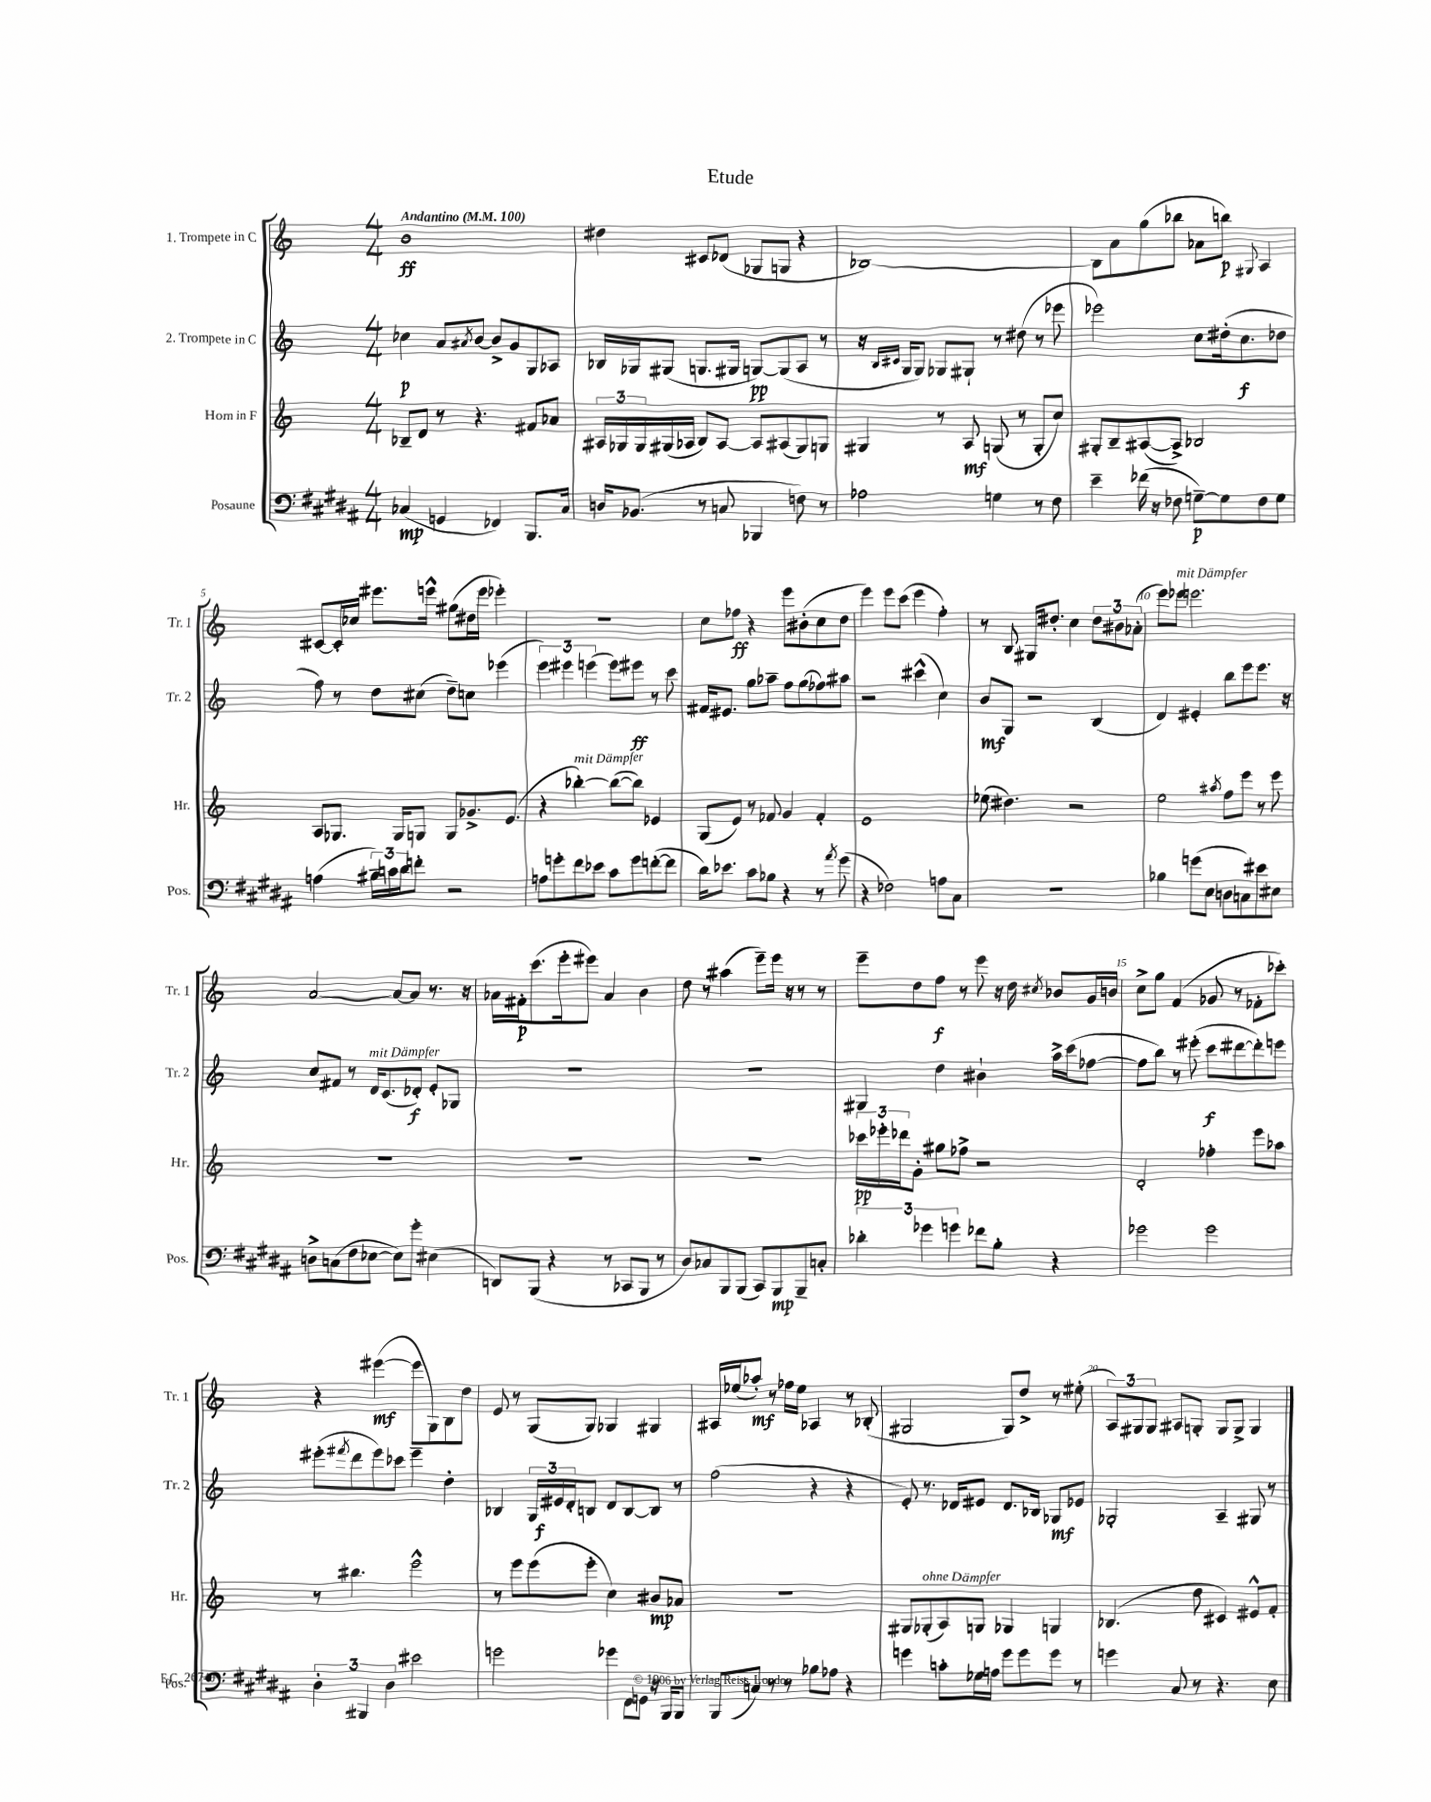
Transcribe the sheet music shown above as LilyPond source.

\header { title = "Etude" }
<<
\new StaffGroup <<
\new Staff = "s0" \with { instrumentName = "1. Trompete in C" shortInstrumentName = "Tr. 1" } {
    \clef treble \key c \major \numericTimeSignature \time 4/4 \tempo "Andantino" 4 = 100
    b'1\ff |
    dis''4 cis'8 des'8( ges8 g8 r4 |
    bes1~) |
    bes8 a'8 g''8( bes''8 aes'8 b''8\p) \appoggiatura { gis8 } a4 |
    cis'8~ cis'16-. ces''16 eis'''8. e'''16-^ gis''8( dis''16 e'''16 ees'''4-.) |
    R1 |
    c''8 fes''8\ff r4 e'''8 bis'8-.( c''8 d''8 |
    e'''4) e'''8 c'''8( e'''4 f''4-.) |
    r8 b8 gis16 dis''8.-. c''4 \tuplet 3/2 { dis''8 bis'8 aes'8-.( } |
    e'''8) ees'''8^\markup { \italic "mit Dämpfer" } e'''2. |
    a'2~ a'8~ a'8 r8. r16 |
    aes'16 fis'16-.\p c'''8.( e'''16-. eis'''8) aes'4 b'4 |
    d''8 r8 ais''4( e'''8--) e'''16 r16 r8 r8 |
    e'''8-- d''8 f''8\f r8 e'''8 r16 d''16 \acciaccatura { cis''8 } bes'8 g'16 b'16 |
    c''8-> g''8 f'4( ges'8 r8 fes'8-. ces'''8-.) |
    r4 eis'''4~\mf( eis'''8 g8) b8 d''8 |
    e'8 r8 g8( g8) ges4 gis4 |
    ais16 ees''16( aes''8-.\mf) r8 fes''16 ees''16 aes4 r8 bes8-.( |
    gis2 gis8) d''8-> r8 eis''8-.( |
    \tuplet 3/2 { a8) gis8 gis8 } ais8 g8-. g8 g8-> g4 \bar "|." |
}
\new Staff = "s1" \with { instrumentName = "2. Trompete in C" shortInstrumentName = "Tr. 2" } {
    \clef treble \key c \major \numericTimeSignature \time 4/4
    ces''4\p a'8 \acciaccatura { ais'8 } b'8~ b'8-> g'8 g8 aes8 |
    bes16 ges16 gis8( g8. gis16 g8~\pp) g8( a8 r8 |
    r16 \grace { b16 cis'16 } g16 g8) ges8 gis8-! r8 dis''8( r8 ees'''8 |
    ees'''2) c''8 dis''16-.( c''8.\f des''8 |
    f''8) r8 d''8 cis''8( d''8--) c''8 ees'''4( |
    \tuplet 3/2 { e'''4) eis'''4 e'''4( } e'''8) eis'''8\ff r8 c'''8 |
    fis'16 eis'8. g''8 aes''8-- f''8 g''8( fes''8) ais''8 |
    r2 cis'''4-^( c''4) |
    b'8\mf g8 r2 b4( |
    d'4) eis'4-. b''8 e'''8 e'''8. r16 |
    c''8 fis'8 r8 d'16^\markup { \italic "mit Dämpfer" } c'8.( des'8-.\f) e'8-. ges8 |
    R1 |
    R1 |
    gis4 d''4 bis'4-! a''16-> c'''16( fes''8~ |
    fes''8 b''8) r8 eis'''8-.( c'''8\f dis'''8~ dis'''8-.) e'''8 |
    eis'''8-.( \acciaccatura { fis'''8 } d'''8 eis'''8) ces'''8 eis'''4-- d''4-. |
    bes4 \tuplet 3/2 { g16 eis'16\f d'16-. } b8 d'8 b8~ b8 r8 |
    f''2( r4 r4 |
    e'8-.) r8. des'16 eis'8 des'8. bes16 ges8\mf ees'8 |
    ges2-. a4-- gis8 r8 \bar "|." |
}
\new Staff = "s2" \with { instrumentName = "Horn in F" shortInstrumentName = "Hr." } {
    \clef treble \key c \major \numericTimeSignature \time 4/4
    bes8-- d'8 r8 r4. fis'8 aes'8 |
    \tuplet 3/2 { ais16 ges16 ges16 } gis16( aes16 b8) aes8~ aes8 ais8( gis8) g8 |
    gis4 r8 a8\mf g8( r8 g8-. c''8) |
    gis8-. b8-- ais8~( ais8->) bes2 |
    a8 ges8. ges16 g8 g8 ges'8.-> e'8.( |
    r4 bes''4~-.^\markup { \italic "mit Dämpfer" }) bes''8~( bes''8) ees'4 |
    g8( e'8) r8 fes'8 g'4 fes'4-. |
    e'1 |
    ees''8( dis''4.) r2 |
    e''2 \acciaccatura { ais''8 } f''8 e'''8 r8 e'''8 |
    R1 |
    R1 |
    R1 |
    \tuplet 3/2 { ces'''16\pp ees'''16-. des'''16 } g'8-. gis''8 fes''8-> r2 |
    d'2-. fes''4-. e'''8 aes''8 |
    r8 bis''4. e'''2-^ |
    r8 e'''8 e'''8( e'''8-. c''4) bis'8\mp aes'8 |
    R1 |
    gis8 ges8-.^\markup { \italic "ohne Dämpfer" }( a8) g8 ges4 g4 |
    bes4.( d''8 cis'4) eis'8-^ f'8-. \bar "|." |
}
\new Staff = "s3" \with { instrumentName = "Posaune" shortInstrumentName = "Pos." } {
    \clef bass \key b \major \numericTimeSignature \time 4/4
    ces4\mp( g,4 fes,4) b,,8. ces16 |
    d16 bes,8.( r8 c8 bes,,4 f8) r8 |
    aes2 g4 r8 fis8 |
    e'4-- fes'16( r16 fes8 g8~--\p) g8 fes8 g8 |
    a4( \tuplet 3/2 { bis16--) c'16 dis'16 } f'8-. r2 |
    a8 g'8-. fis'8 ees'8 cis'8 g'8 f'8~-.( f'8 |
    dis'16) ees'8. cis'8 bes8 r4 r8 \acciaccatura { ais'8 } gis'8( |
    r4 fes2) a8 cis8 |
    R1 |
    bes4 g'8( e8 d8 c8) eis'8 eis8 |
    d8-> c8( fis8 ees8~ ees8) gis'8-. eis4( |
    d,8) b,,8( r4 r8 ces,8 b,,8 r8 |
    dis8) ces8 b,,8 b,,8( cis,8) b,,8\mp b,,8-- c8-. |
    \tuplet 3/2 { des'4-. ges'4 g'4 } fes'8 b8-. r4 |
    ges'2 ges'2 |
    \tuplet 3/2 { dis4-. bis,,4 dis4 } eis'2 |
    g'2 ges'8 fis,16\pp g,16 r16 b,,16~-. b,,8 |
    b,,8( c8) r8 r8 bes8 aes8 r4 |
    g'4 c'8-. ges16 a16 g'8 g'8 g'8 r8 |
    g'4 cis8\mp r8 r4. e8 \bar "|." |
}
>>
>>
\layout { \context { \Score \override BarNumber.break-visibility = ##(#f #t #t) barNumberVisibility = #(every-nth-bar-number-visible 5) } }
